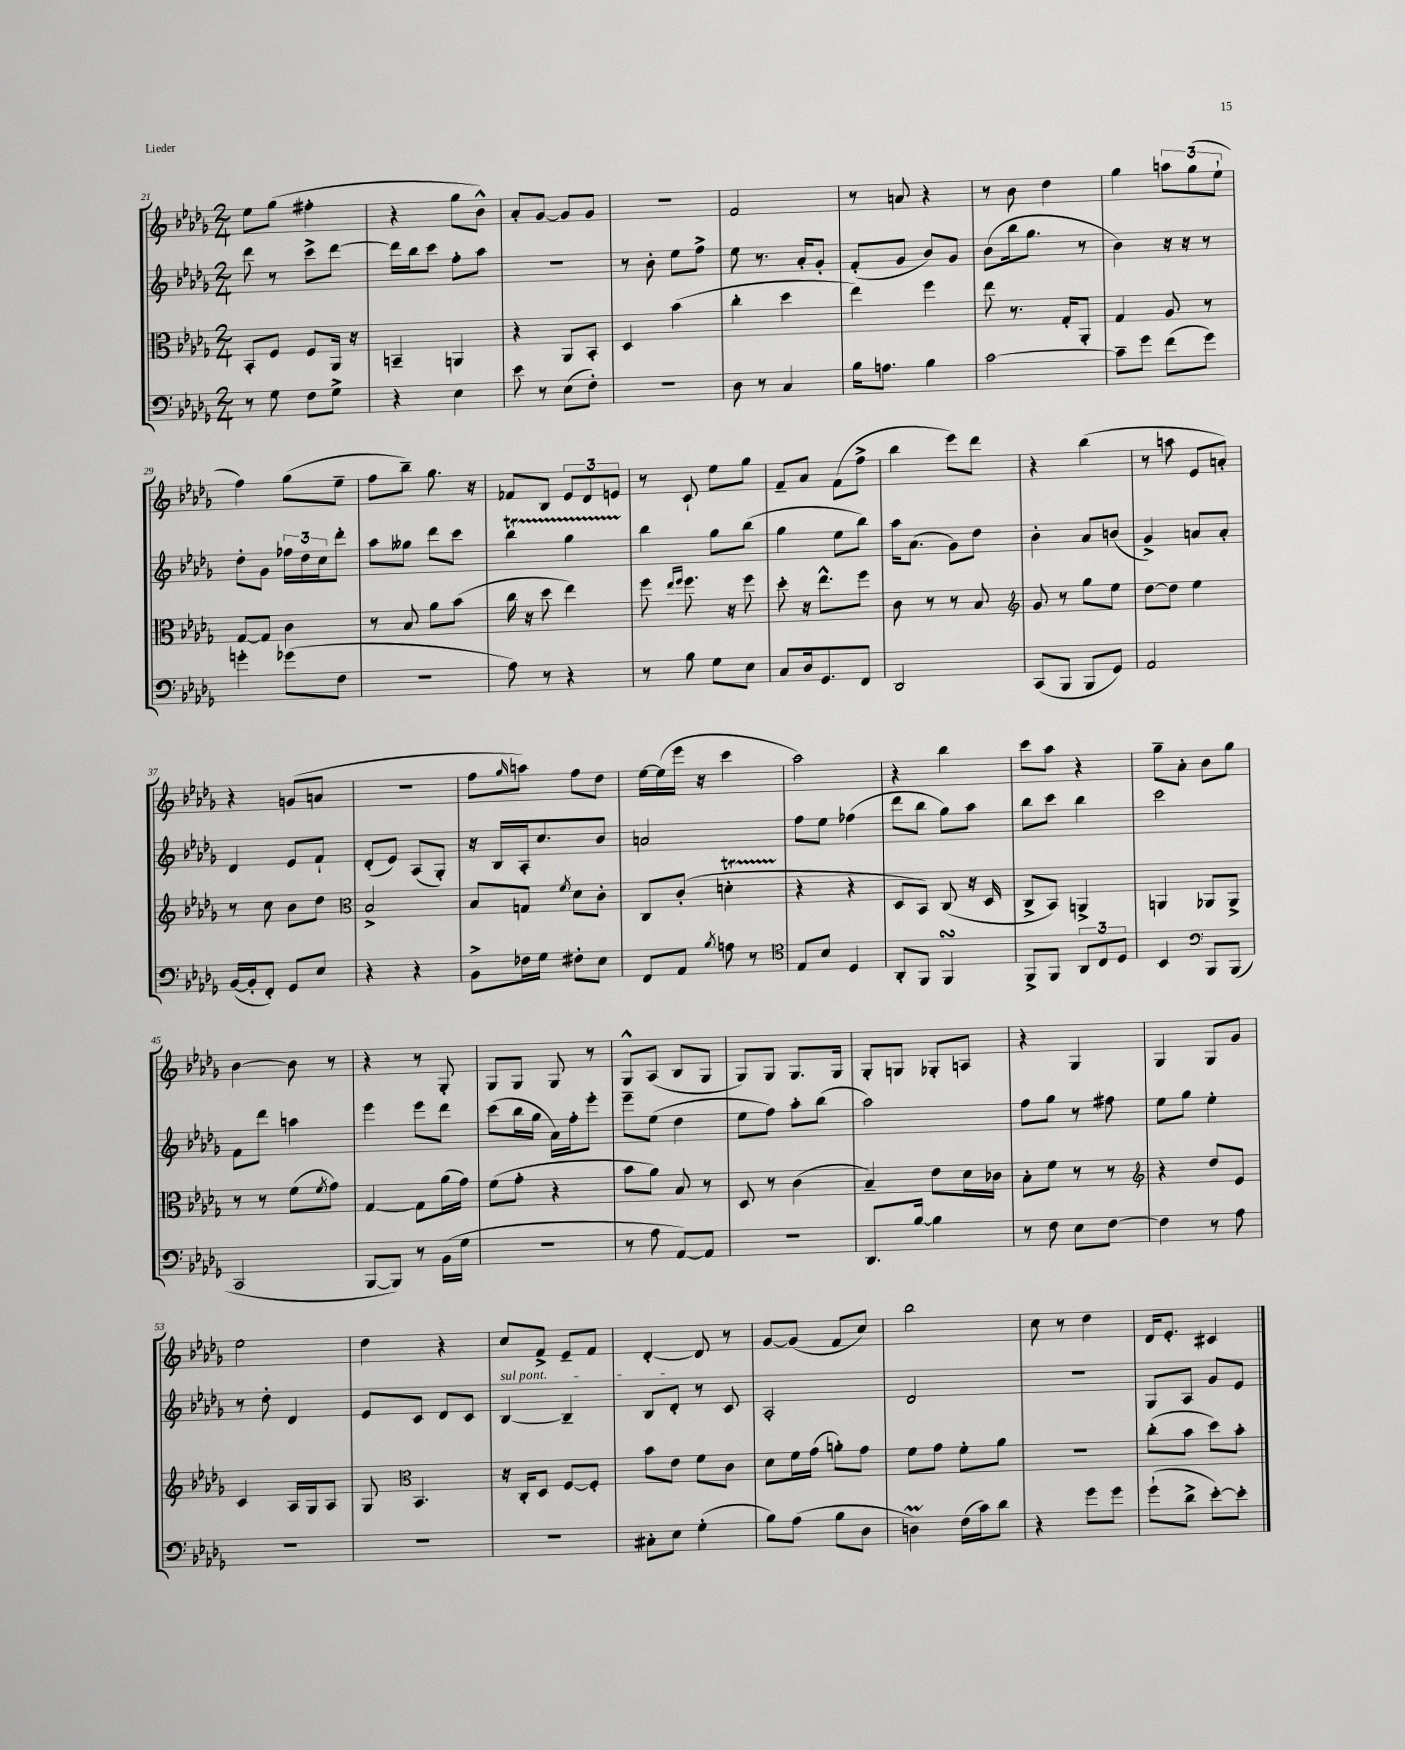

**kern	**kern	**kern	**kern
*part4	*part3	*part2	*part1
*staff4	*staff3	*staff2	*staff1
*clefF4	*clefC3	*clefG2	*clefG2
*k[b-e-a-d-g-]	*k[b-e-a-d-g-]	*k[b-e-a-d-g-]	*k[b-e-a-d-g-]
*M2/4	*M2/4	*M2/4	*M2/4
=21	=21	=21	=21
8r	8BB-'/L	8ddd-\	8ee-\L
8G-\	8F/J	8r	(8gg-\J
8F\L	8F/L	8ccc^\L	4ff#X'\
8G-^\J	16AA-/Jk	[8ddd-\J	.
.	16r	.	.
=22	=22	=22	=22
4r	4BBn~/	16ddd-\LL]	4r
.	.	16bb-\J	.
.	.	8ccc\J	.
4E-\	4AAn/	8ff'\L	8gg-\L
.	.	8aa-\J	8b-^^\J)
=23	=23	=23	=23
8e-\	4r	2r	8a-'/L
8r	.	.	[8g-/J
(8E-\L	8AA-/L	.	8g-/L]
8F'\J)	8BB-'/J	.	8g-/J
=24	=24	=24	=24
2r	4D-/	8r	2r
.	.	8b-'\	.
.	(4b-\	8ee-\L	.
.	.	8ff^\J	.
=25	=25	=25	=25
8D-\	4cc'\	8ee-\	2f/
8r	.	8.r	.
4C/	4dd-\	.	.
.	.	16a-'/KL	.
.	.	8g-'/J	.
=26	=26	=26	=26
16B-\KL	4ee-\)	(8f'/L	8r
8.An\J	.	.	.
.	.	8g-/J	8an/
4B-\	4ff\	8b-/L)	4r
.	.	8g-/J	.
=27	=27	=27	=27
[2c\	8ee-\	(8b-\L	8r
.	8.r	16bb-\k	8b-\
.	.	8.gg-\J	.
.	.	.	4dd-\
.	16G-'/KL	.	.
.	8AA-'/J	8r	.
=28	=28	=28	=28
8c~\L]	4G-/	4b-\)	4gg-\
8g-\J	.	.	.
(8f\L	8A-/	16r	12aan\L
.	.	16r	.
.	.	.	(12gg-\
8g-\J)	8r	8r	.
.	.	.	12ee-`\J
!!LO:LB:g=z
=29	=29	=29	=29
4gn'\	[8G-/L	8dd-'\L	4ff\)
.	8G-/J]	8g-\J	.
(8g-X\L	4c\	24ff-X\LL	(8gg-\L
.	.	24dd-\	.
.	.	24cc\J	.
8F\J	.	8ddd-'\J	8ee-~\J
=30	=30	=30	=30
2r	8r	8aa-\L	8ff\L
.	8B-/	8gg--X\J	8bb-~\J)
.	8a-\L	8ddd-\L	8.gg-\
.	(8b-\J	8ccc\J	.
.	.	.	16r
=31	=31	=31	=31
8A-\)	16cc\	4bb-T\	8f-X/L
.	16r	.	.
8r	8dd-\	.	8B-/J
4r	4ee-\)	4gg-TTT\	12e-/L
.	.	.	12d-/
.	.	.	12en/J
=32	=32	=32	=32
8r	8ff\	4bb-\	8r
.	16qqee-/LL	.	.
.	16qqff/JJ	.	.
8B-\	8.ff\	.	8c`/
8G-\L	.	8gg-\L	8ee-\L
.	16r	.	.
8E-\J	8ff\	(8bb-\J	8gg-\J
=33	=33	=33	=33
8C/L	8dd-'\	4gg-\	8f~/L
16D-/k	16r	.	8a-/J
8.GG-/	8.ee-^^\L	.	.
.	.	8ee-\L	(8f\L
8FF/J	8ff\J	8bb-\J)	8ff^\J
=34	=34	=34	=34
2DD-/	8c\	16aa-\KL	4bb-\
.	.	(8.a-\J	.
.	8r	.	.
.	8r	8g-\L)	8eee-\L)
.	8B-/	8dd-\J	8ddd-\J
=35	=35	=35	=35
*	*clefG2	*	*
(8CC/L	8g-/	4b-'\	4r
8BBB-/J	8r	.	.
8BBB-/L	8gg-\L	8a-/L	(4bb-\
8GG-/J)	8ee-\J	(8bn/J	.
=36	=36	=36	=36
2AA-/	[8dd-\L	4g-^/)	8r
.	8dd-\J]	.	8aan\
.	4ee-\	8an/L	8e-/L
.	.	8a'/J	8an'/J)
!!LO:LB:g=z
=37	=37	=37	=37
([16BB-/LL	8r	4d-/	4r
16BB-'/J]	.	.	.
8FF'/J)	8cc\	.	.
8GG-/L	8b-\L	8e-/L	(8gn/L
8E-/J	8dd-\J	8f`/J	8an/J
=38	=38	=38	=38
*	*clefC3	*	*
4r	2B-^/	(8d-'/L	2r
.	.	8e-/J)	.
4r	.	(8A-/L	.
.	.	8G-'/J)	.
=39	=39	=39	=39
8BB-^\L	8B-/L	16r	8ff\L
.	.	16B-/LL	.
.	.	.	16qqgg-/
16F-X\L	8Gn/J	16A-'/J	8aan\J)
16G-\JJ	.	8.cc/	.
.	8qf/	.	.
8F#X'\L	8d-\L	.	8ff\L
8E-\J	8c'\J	8b-/J	8dd-\J
=40	=40	=40	=40
8FF/L	8C/L	2an/	[16ee-\LL
.	.	.	(16ee-\]
8AA-/J	(8c'/J	.	16eee-\JJ
.	.	.	16r
8qB-/	.	.	.
8An\	4dnt'\	.	4ccc\
8r	.	.	.
=41	=41	=41	=41
*clefC4	*	*	*
8E-/L	4r	8ff\L	2aa-\)
8B-/J	.	8ee-\J	.
4D-/	4r	(4ff-X\	.
=42	=42	=42	=42
8AA-'/L	8D-/L	8ddd-\L	4r
8FF/J	8BB-/J)	8bb-\J	.
4FFsSsS/	(8C/	8gg-\L)	4bb-\
.	16r	8aa-\J	.
.	16D-/	.	.
=43	=43	=43	=43
8FF^/L	8C^/L	8bb-\L	8ccc\L
8FF/J	8BB-/J)	8ccc\J	8aa-\J
12AA-/L	4AAn^/	4bb-\	4r
12C/	.	.	.
12D-/J	.	.	.
=44	=44	=44	=44
4BB-/	4AAn/	2ccc\	8gg-~\L
.	.	.	8a-'\J
*clefF4	*	*	*
8BBB-/L	8AA-X/L	.	8b-\L
(8BBB-/J	8AA-^/J	.	8gg-\J
!!LO:LB:g=z
=45	=45	=45	=45
2CC/	8r	8f\L	[4b-\
.	8r	8ddd-\J	.
.	(8f\L	4aan\	8b-\]
.	8qf/	.	.
.	8g-\J)	.	8r
=46	=46	=46	=46
[8BBB-/L	[4G-/	4eee-\	4r
8BBB-/J])	.	.	.
8r	8G-\L]	8eee-\L	8r
(16BB-\LL	(16a-\L	8ddd-\J	8G-'/
16G-\JJ	16g-\JJ)	.	.
=47	=47	=47	=47
2r	(8f\L	(8ccc\L	8G-/L
.	8g-'\J	16bb-\L	8G-/J
.	.	16gg-\JJ	.
.	4r	16a-\LL)	8G-/
.	.	16ff'\J	.
.	.	8eee-'\J	8r
=48	=48	=48	=48
8r	8b-\L	8eee-~\L	8G-^^/L
8A-\	8a-\J)	(8ee-\J	(8A-/J
[8AA-/L)	8B-/	4dd-\	8B-/L
8AA-/J]	8r	.	8G-/J
=49	=49	=49	=49
2r	8D-/	8ee-\L	8G-/L)
.	8r	8ff\J)	8G-/J
.	(4c\	8aa-'\L	8.G-/L
.	.	(8bb-\J	.
.	.	.	16G-/Jk
=50	=50	=50	=50
8.DD-/L	4B-~/)	2aa-\)	8G-'/L
.	.	.	8Gn/J
[16B-/Jk	.	.	.
4B-\]	8e-\L	.	8G-X'/L
.	16d-\L	.	8An/J
.	16c-X\JJ	.	.
=51	=51	=51	=51
8r	8B-'\L	8ff\L	4r
8F\	8f\J	8gg-\J	.
8E-\L	8r	8r	4G-/
[8F\J	8r	8ff#X\	.
=52	=52	=52	=52
*	*clefG2	*	*
4F\]	4r	8ee-\L	4G-/
.	.	8gg-\J	.
8r	8dd-/L	4ee-'\	8G-/L
8A-\	8e-/J	.	8g-/J
!!LO:LB:g=z
=53	=53	=53	=53
2r	4c/	8r	2ee-\
.	.	8dd-'\	.
.	16A-/LL	4d-/	.
.	16G-/J	.	.
.	8A-/J	.	.
=54	=54	=54	=54
2r	8G-/	8e-/L	4dd-\
*	*clefC3	*	*
.	4.BB-/	8c/J	.
.	.	8d-/L	4r
.	.	8c/J	.
=55	=55	=55	=55
!	!	!LO:TX:a:i:t=sul pont.	!
2r	16r	[4B-/	8cc/L
.	16C'/KL	.	.
.	8D-/J	.	8f^/J
.	[8F/L	4B-~/]	8e-~/L
.	8F'/J]	.	8f/J
=56	=56	=56	=56
8C#X'\L	8b-\L	8B-/L	[4d-'/
8E-\J	8e-\J	8d-'/J	.
(4G-'\	8f\L	8r	8d-/]
.	8c\J	8c/	8r
=57	=57	=57	=57
8B-\L)	8d-\L	2A-'/	[8g-/L
(8A-\J	16f\L	.	(8g-/J]
.	(16g-\JJ	.	.
8B-\L	8an'\L)	.	8f/L
8D-\J	8g-\J	.	8cc/J)
=58	=58	=58	=58
4Dnm\)	8f\L	2d-/	2bb-\
.	8g-\J	.	.
(16F\LL	8f'\L	.	.
16c\J)	.	.	.
8d-\J	8a-\J	.	.
=59	=59	=59	=59
4r	2r	2r	8cc\
.	.	.	8r
8g-\L	.	.	4dd-\
8g-\J	.	.	.
=60	=60	=60	=60
(8g-`\L	(8cc'\L	8G-/L	16d-/KL
.	.	.	8.e-'/J
8d-^\J	8b-\J	8A-/J	.
[8e-'\L)	8dd-\L)	8g-/L	4c#X/
8e-'\J]	8b-'\J	8e-/J	.
==	==	==	==
*-	*-	*-	*-
